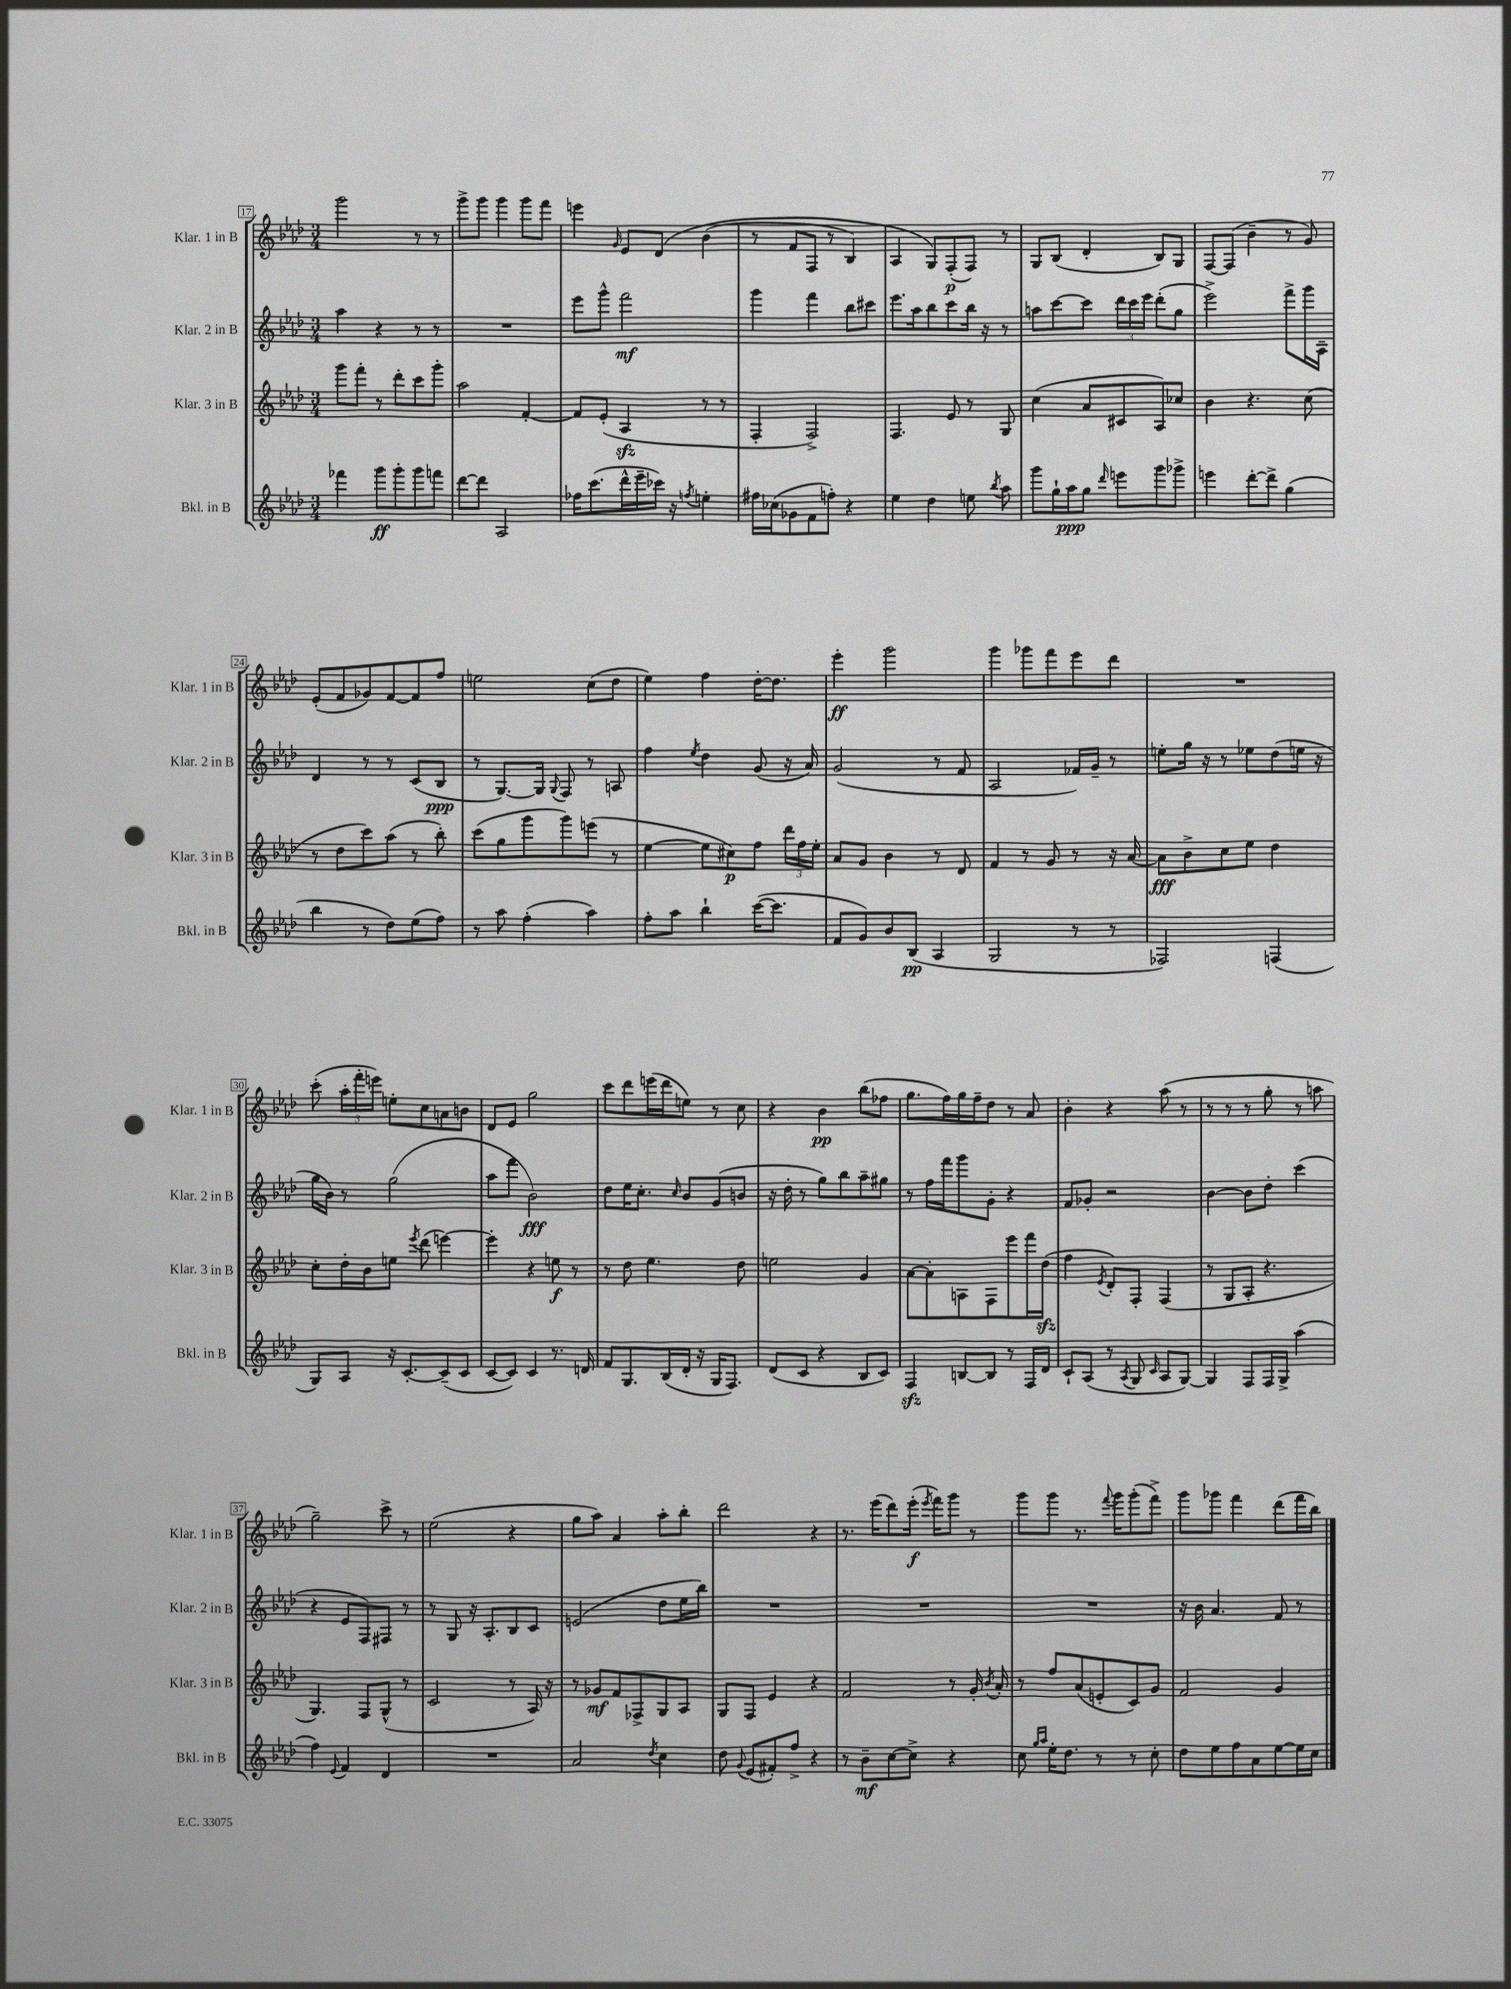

**kern	**kern	**kern	**kern
*staff4	*staff3	*staff2	*staff1
*clefG2	*clefG2	*clefG2	*clefG2
*k[b-e-a-d-]	*k[b-e-a-d-]	*k[b-e-a-d-]	*k[b-e-a-d-]
*M3/4	*M3/4	*M3/4	*M3/4
4fff-\	8ggg\L	4aa-\	2ggg\
.	8fff'\J	.	.
8ggg\L	8r	4r	.
8ggg'\	8ddd-'\L	.	.
8ggg\	8ccc\	8r	8r
8fff\J	8ggg'\J	8r	8r
=	=	=	=
[8ddd-\L	2aa-\	2.r	8ggg^\L
8ddd-\]J	.	.	8ggg\J
2A-/	.	.	4ggg\
.	[4f'/	.	8ggg\L
.	.	.	8fff\J
=	=	=	=
16ff-\LK	8f/]L	8eee-\L	4eee\
(8.ccc\	.	.	.
.	(8e-'/J	8ggg^^\J	.
.	.	.	16qqg/
16ddd-^^\L	4A-/	2fff\	8e-/L
16eee-~\	.	.	.
16ccc-\JJ)	.	.	&(8d-/J
16r	.	.	.
8qff/	.	.	.
4ee'\	8r	.	(4b-\
.	8r	.	.
=	=	=	=
16ff#\LL	4F'/	4ggg\	8r
(16cc-\J	.	.	.
8g-\	.	.	8f/L
8f\	2F^/)	4fff\	8F/J
8ff'\J)	.	.	8r
4r	.	8bb-\L	4B-/)
.	.	8ccc#\J	.
=	=	=	=
4ee-\	4.F/	8.eee-\L	4A-/
.	.	16aa-\k	.
4dd-\	.	8bb-\	8G/L&)
.	8e-/	8ccc\	(8F'/
8ee\	8r	16bb-\Jk	8F/J)
.	.	16r	.
8qbb-/	.	.	.
8aa-\	8G/	8r	8r
=	=	=	=
8ggg\L	(4cc\	8aa\L	8G/L
16gg`\L	.	[8ccc\	(8B-/J
16aa-\J	.	.	.
8gg\J	8a-/L	8ccc\]J	4d-'/
16qqddd-/	.	.	.
8eee\L	8c#/	24ddd-\LL	.
.	.	24ccc\	.
.	.	24eee-\JJ	.
8ggg\	8A-/)	(8ddd-'\L	8B-/L)
8ggg-^\J	8cc-/J	8gg\J	8G/J
=	=	=	=
4eee\	4b-\	2eee-^\)	[8F/L
.	.	.	(8F/]J
[8ddd-'\L	4.r	.	4b-~\
8ddd-^\]J	.	.	.
(4gg\	.	8fff^\L	8r
.	(8cc\	16ggg\L	8g/)
.	.	16A-~\JJ	.
=	=	=	=
4bb-\	8r	4d-/	(8e-'/L
.	8dd-\L	.	8f/
8r	8ccc\)	8r	8g-/)
8dd-\L)	(8aa-\J	8r	[8f/
(8ee-\	8r	(8c/L	8f/]
8ff\J)	8bb-'\)	8B-/J	8ff/J
=	=	=	=
8r	(8ccc\L	8r	2ee\
8aa-\	8gg\	[8.G/L)	.
(4ff'\	8ggg\	.	.
.	.	16G/]Jk	.
.	.	8qqG/	.
.	8ggg\)	8F/	.
4aa-\)	(8eee\J	8r	(8cc\L
.	8r	8A/	8dd-\J
=	=	=	=
8ff'\L	[4ee-\	4ff\	4ee-\)
8aa-\J	.	.	.
.	.	8qee-/	.
4bb-`\	8ee-\]L	4dd-\	4ff\
.	8cc#\)	.	.
([16ccc\LK	8ff\J	(8g/	[16dd-'\LK
8.ccc\]J	.	.	8.dd-\]J
.	24ddd-\LL	16r	.
.	24ff\	.	.
.	.	16a-/)	.
.	24ee-'\JJ	.	.
=	=	=	=
8f/L	8a-/L	(2g/	4eee-'\
8g/)	8g/J	.	.
8b-/	4b-\	.	2ggg\
(8B-/J	.	.	.
4A-/	8r	8r	.
.	8d-/	8f/	.
=	=	=	=
2G/	4f/	2A-/	4ggg\
.	8r	.	8ggg-\L
.	8g/	.	8fff\
8r	8r	16f-/LL)	8eee-\
.	.	16g~/JJ	.
8r	16r	8r	8ddd-\J
.	[16a-/	.	.
=	=	=	=
2F-/)	8a-\]L	8ee'\L	2.r
.	8b-^\	16gg\Jk	.
.	.	16r	.
.	8cc\	8r	.
.	8ee-\J	8ee-\L	.
(4F/	4dd-\	(8dd-\	.
.	.	16ee\Jk	.
.	.	16r	.
=	=	=	=
8G/L)	8cc'\L	16gg\LL	(8ccc'\
.	.	16b-\JJ)	.
8A-/J	16dd-'\L	8r	24aa-'\LL
.	.	.	24fff'\
.	16b-\J	.	.
.	.	.	24eee\JJ)
16r	8ee\J	(2gg\	8ee'\L
[8.c'/L	.	.	.
.	8qeee-/	.	.
.	(8ddd-\	.	8cc\
(8c~/]	[4eee\)	.	8a\
8c/J	.	.	8b\J
=	=	=	=
[8c/L	4eee'\]	8aa-\L	8d-/L
8c/]J)	.	8fff\J	8e-/J
4c/	4r	2b-\)	2gg\
8.r	8ee\	.	.
.	8r	.	.
16d/	.	.	.
=	=	=	=
8f/L	8r	8dd-\L	8ccc\L
8.G/	8dd-\	16ee-\K	8ddd-\
.	.	8.cc'\J	.
.	4.ee-\	.	(16eee\L
(16B-/L	.	.	16ddd-\J
.	.	16qqcc/	.
16d-'/JJ	.	8b-/L	8ee\J)
16r	.	.	.
16G/LK	.	(8g/	8r
8.F/J)	.	.	.
.	8dd-\	8b/J	8cc\
=	=	=	=
(8d-/L	2ee\	16r	4r
.	.	16dd-'\	.
8c/J	.	8r	.
4r	.	8gg\L)	4b-\
.	.	8bb-\	.
8B-/L	4g/	8aa-~\	(8bb-\L
8c/J)	.	8gg#\J	8ff-\J
=	=	=	=
4F/	[8a-\L	8r	8.gg\L
.	8a-'\]	16ff\LL	.
.	.	16fff\J	16ff\L)
[8B/L	8A\	8ggg\	16gg\
.	.	.	16ff~\J
8B/]J	8F\	8g'\J	8dd-\J
8r	8eee-\	4r	8r
16F/LL	16fff\L	.	8a-/
16d-/JJ	(16dd-\JJ	.	.
=	=	=	=
8c`/L	4ff\	8f/L	4b-'\
(8A-/J	.	8g-'/J	.
.	8qe-/	.	.
8r	8d-'/L)	2r	4r
8qA-/	.	.	.
8G/	8F'/J	.	.
16qqc/	.	.	.
8A-/L	(4F/	.	(8aa-\
[8G/J)	.	.	8r
=	=	=	=
4G/]	8r	[4b-\	8r
.	8G/L	.	8r
8F/L	8A-'/J	8b-\]L	8r
16F/L	4.r	8dd-'\J	8gg'\
16G^/JJ	.	.	.
(4aa-\	.	(4ccc\	8r
.	.	.	8aa\
=	=	=	=
4ff\)	4.G/)	4r	2gg~\)
8qqe-/	.	.	.
4f/	.	8e-/L	.
.	8F/L	8F/)	.
4d-/	(8G^^/J	8F#/J	8ccc^\
.	8r	8r	8r
=	=	=	=
2.r	2c/	8r	(2ee-\
.	.	8G/	.
.	.	16r	.
.	.	8.A-'/L	.
.	8r	8B-/	4r
.	16A-/)	8c/J	.
.	16r	.	.
=	=	=	=
2a-/	8r	(2e/	8gg\L
.	8g-/L	.	8aa-\J)
.	8f/	.	4a-/
.	8F-^/	.	.
8qdd-/	.	.	.
4cc\	8G/	8dd-\L	8aa-'\L
.	8A-/J	16ee-\L	8bb-'\J
.	.	16bb-\JJ)	.
=	=	=	=
8dd-\	8G/L	2.r	2ddd-\
8qqg/	.	.	.
(8e-/L	8F/J	.	.
8f#'/)	4e-/	.	.
8ff^/J	.	.	.
4r	4r	.	4r
=	=	=	=
8r	2f/	2.r	8.r
8b-~\L	.	.	.
.	.	.	(16eee-\LK
[8cc\	.	.	8ddd-\)
8cc^\]J	.	.	(16eee-'\Jk
.	.	.	8qeee-/
.	.	.	16fff\LK)
4r	8r	.	8ggg\J
.	16g'/	.	8r
.	8qb-/	.	.
.	16a-'/	.	.
=	=	=	=
8cc\	8r	2.r	8ggg\L
16qqgg/LL	.	.	.
16qqaa-/JJ	.	.	.
16ee-'\LK	8ff/L	.	8ggg\J
8.dd-\J	.	.	.
.	(8a-/	.	8.r
8r	8e'/	.	.
.	.	.	8qqfff/
.	.	.	16ggg\LK
8r	8c/)	.	(8ggg'\
8cc'\	8g/J	.	8fff^\J)
=	=	=	=
8dd-\L	2f/	16r	8ggg\L
.	.	16b-\	.
8ee-\	.	4.a-/	8ggg-\J
8ff\	.	.	4fff\
8a-\	.	.	.
[8ee-\	4g/	8f/	(8ddd-\L
16ee-\]L	.	8r	16fff\L
16cc\JJ	.	.	16bb-\JJ)
==	==	==	==
*-	*-	*-	*-
